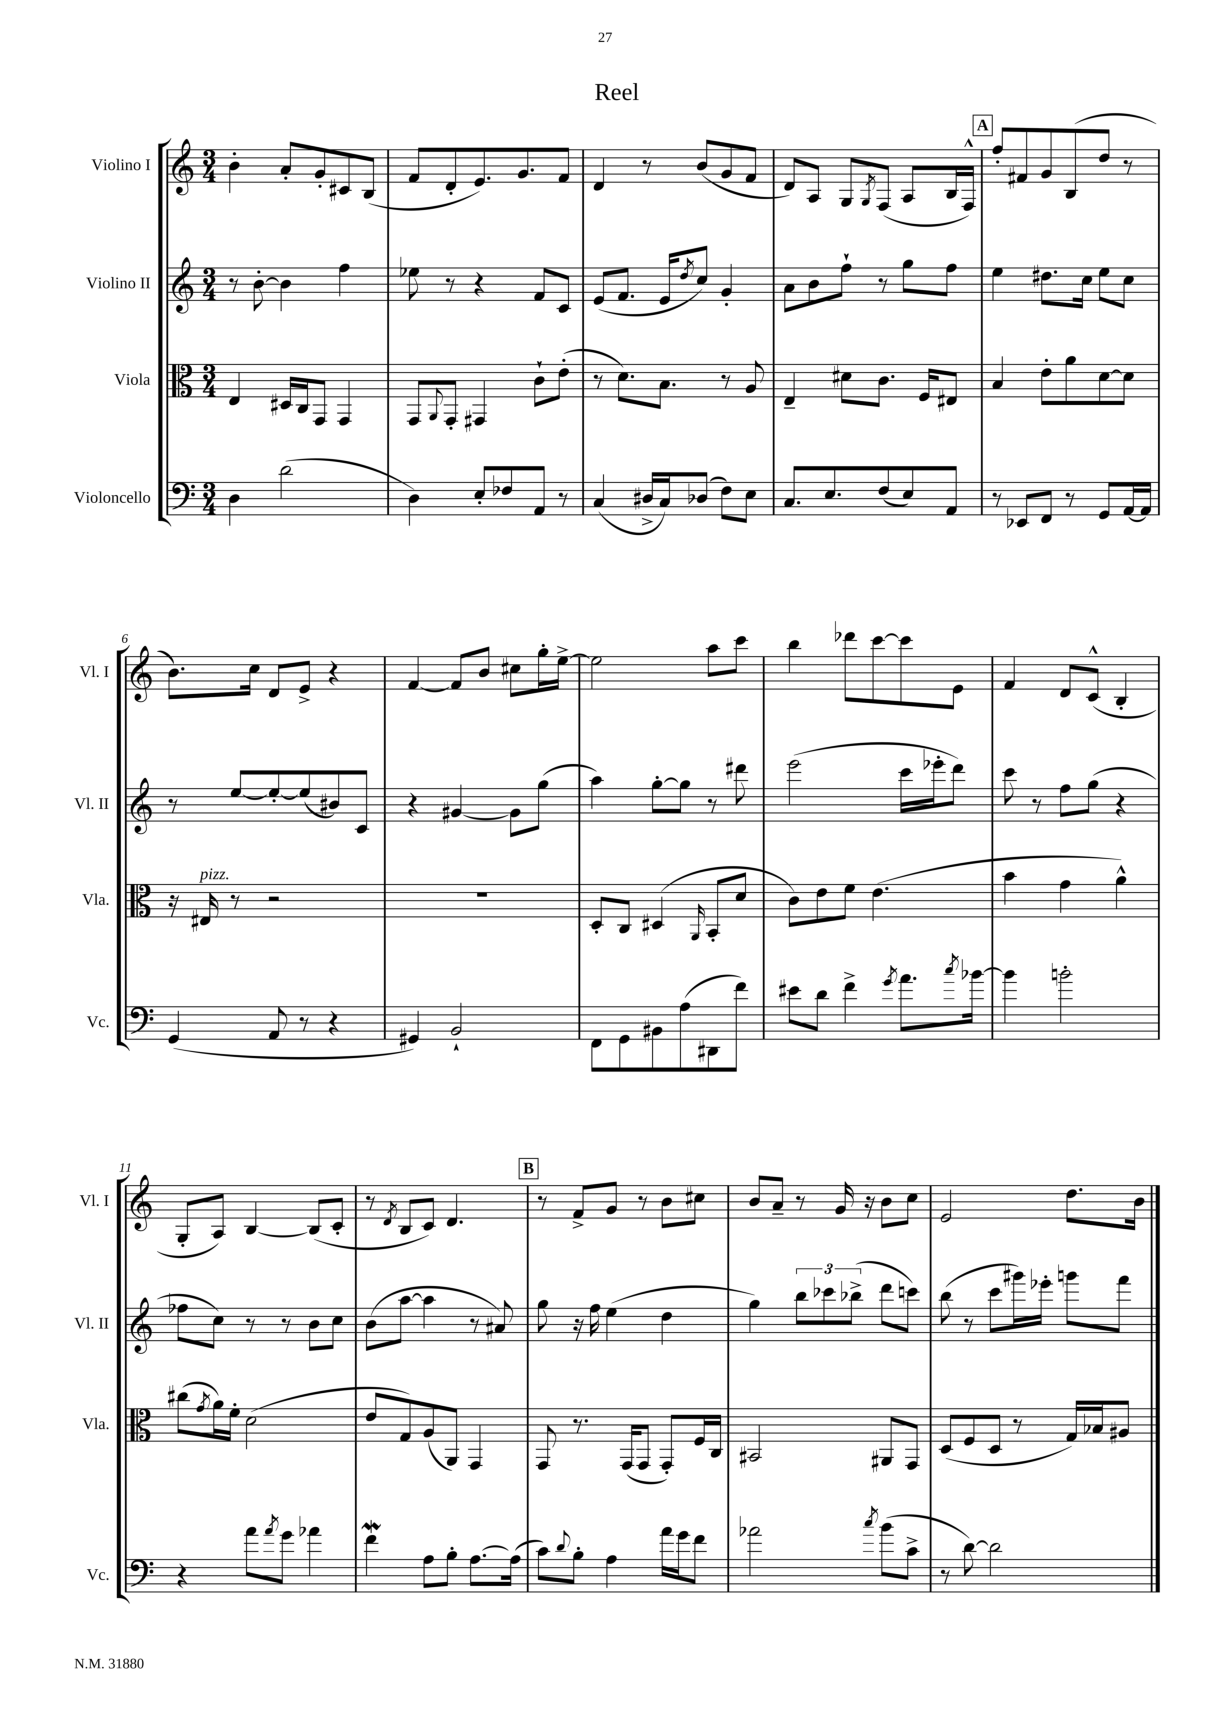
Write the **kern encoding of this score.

**kern	**kern	**kern	**kern
*staff4	*staff3	*staff2	*staff1
*clefF4	*clefC3	*clefG2	*clefG2
*k[]	*k[]	*k[]	*k[]
*M3/4	*M3/4	*M3/4	*M3/4
4D\	4E/	8r	4b'\
.	.	[8b'\	.
(2d\	16D#/LL	4b\]	8a'/L
.	16C/J	.	.
.	8GG/J	.	8g'/
.	4GG/	4ff\	8c#/
.	.	.	(8B/J
=	=	=	=
4D\)	8GG/L	8ee-\	8f/L
.	8qqAA/	.	.
.	8GG'/J	8r	8d'/
8E'/L	4GG#/	4r	8.e/)
8F-/	.	.	.
.	.	.	8.g/
8AA/J	8c`\L	8f/L	.
8r	(8e'\J	8c/J	8f/J
=	=	=	=
(4C/	8r	(8e/L	4d/
.	8.d\L)	8.f/J	.
16D#^/LL	.	.	8r
16C/J)	8.B\J	16e/LK	.
.	.	8qdd/	.
(8D-/J	.	8cc/J)	(8b/L
8F\L)	8r	4g'/	8g/
8E\J	8A/	.	8f/J
=	=	=	=
8.C/L	4E~/	8a\L	8d/L)
.	.	8b\	8A/J
8.E/	.	.	.
.	8d#\L	8ff`\J	8G/L
.	.	.	8qG/
(8F/	8.c\J	8r	(8F/J
8E/)	.	8gg\L	8A/L
.	16F/LK	.	.
8AA/J	8E#/J	8ff\J	16B/L
.	.	.	16F^^/JJ)
=	=	=	=
8r	4B/	4ee\	8ff'/L
8EE-/L	.	.	8f#/
8FF/J	8e'\L	8.dd#\L	8g/
8r	8a\	.	(8B/
.	.	16cc\Jk	.
8GG/L	[8d\	8ee\L	8dd/J
[16AA/L	8d\]J	8cc\J	8r
16AA/]JJ	.	.	.
=	=	=	=
(4GG/	16r	8r	8.b\L)
.	16E#/	.	.
.	8r	[8ee/L	.
.	.	.	16cc\Jk
8AA/	2r	8ee'/_	8d/L
8r	.	(8ee/]	8e^/J
4r	.	8b#/)	4r
.	.	8c/J	.
=	=	=	=
4GG#/)	2.r	4r	[4f/
2BB`/	.	[4g#/	8f/]L
.	.	.	8b/J
.	.	8g#\]L	8cc#\L
.	.	(8gg\J	16gg'\L
.	.	.	[16ee^\JJ
=	=	=	=
8FF\L	8D'/L	4aa\)	2ee\]
8GG\	8C/J	.	.
8BB#\	(4D#/	[8gg'\L	.
(8A\	.	8gg\]J	.
.	16qqAA/	.	.
8DD#\	8BB'/L	8r	8aa\L
8f\J)	8d/J	8ddd#\	8ccc\J
=	=	=	=
8e#\L	8c\L)	(2eee\	4bb\
8d\J	8e\	.	.
4f^\	8f\J	.	8ddd-\L
.	(4.e\	.	[8ccc\
8qg/	.	.	.
8.a\L	.	16ccc\LL	8ccc\]
.	.	16eee-'\J	.
.	.	8ddd\J)	8e\J
8qcc/	.	.	.
[16b-\Jk	.	.	.
=	=	=	=
4b-\]	4b\	8ccc\	4f/
.	.	8r	.
2b'\	4g\	8ff\L	8d/L
.	.	(8gg\J	(8c^^/J
.	4a^^\)	4r	4B'/
=	=	=	=
4r	(8cc#\L	8ff-\L	8G'/L
.	8qg/	.	.
.	16a\L)	8cc\J)	8A/J)
.	16f'\JJ	.	.
8a\L	(2d\	8r	[4B/
8qa/	.	.	.
8g\J	.	8r	.
4a-\	.	8b\L	(8B/]L
.	.	8cc\J	8c'/J
=	=	=	=
4f\	8e/L	(8b\L	8r
.	.	.	8qd/
.	8G/)	[8aa\J	8B/L
8A\L	(8A/	4aa\]	8c/J)
8B'\J	8AA/J)	.	4.d/
[8.A\L	4GG/	8r	.
.	.	8a#/)	.
(16A\]Jk	.	.	.
=	=	=	=
8c\L)	8GG/	8gg\	8r
8qqd/	.	.	.
8B'\J	8.r	16r	8f^/L
.	.	16ff\	.
4A\	.	(4ee\	8g/J
.	(16GG/LK	.	.
.	8GG/J	.	8r
16a\LL	8GG'/L)	4dd\	8b\L
16g\J	.	.	.
8f\J	16F/L	.	8cc#\J
.	16C/JJ	.	.
=	=	=	=
2a-\	2BB#/	4gg\)	8b/L
.	.	.	8a~/J
.	.	12bb\L	8r
.	.	12ccc-\	.
.	.	.	16g/
.	.	(12bb-^\J	.
.	.	.	16r
8qcc/	.	.	.
(8b\L	8AA#/L	8ddd\L	8b\L
8c^\J	8GG/J	8ccc\J)	8cc\J
=	=	=	=
8r	(8D/L	(8bb\	2e/
[8d\)	8F/	8r	.
2d\]	8D/J	8ccc\L	.
.	8r	16ggg#\L)	.
.	.	16eee-'\JJ	.
.	16G/LL)	8ggg\L	8.dd\L
.	16B-/J	.	.
.	8A#/J	8fff\J	.
.	.	.	16b\Jk
==	==	==	==
*-	*-	*-	*-
